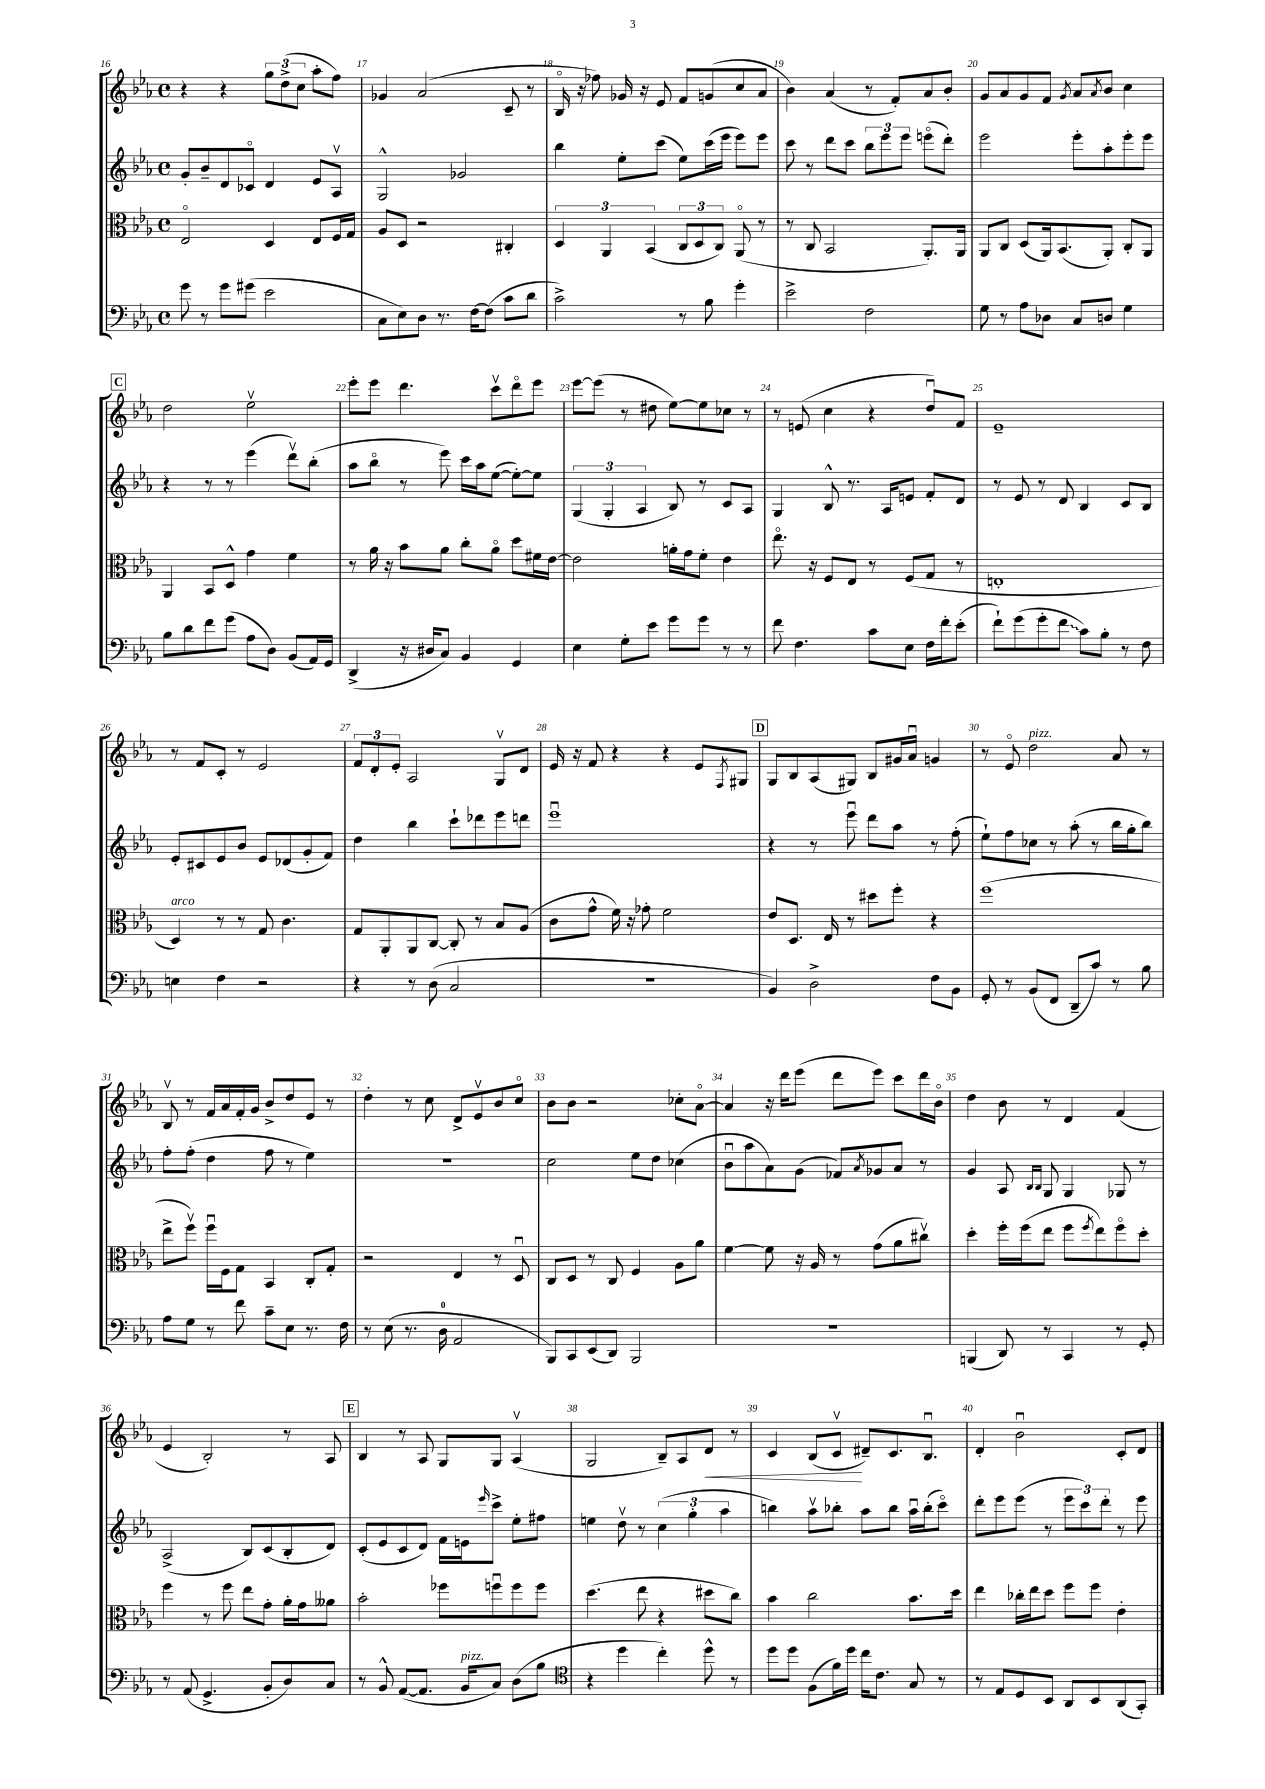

**kern	**kern	**kern	**kern
*staff4	*staff3	*staff2	*staff1
*clefF4	*clefC3	*clefG2	*clefG2
*k[b-e-a-]	*k[b-e-a-]	*k[b-e-a-]	*k[b-e-a-]
*M4/4	*M4/4	*M4/4	*M4/4
*met(c)	*met(c)	*met(c)	*met(c)
8g	2E-o	8g'	4r
8r	.	8b-~	.
8g	.	8d	4r
(8g#	.	8c-o	.
2e-	4D	4d	12gg
.	.	.	(12dd^
.	.	.	12cc
.	8E-	8e-	8aa-'
.	16F	8A-v	8ff)
.	16G	.	.
=	=	=	=
8C	8A-	2G^^	4g-
8E-)	8D	.	.
8D	2r	.	(2a-
8.r	.	.	.
.	.	2g-	.
[16F	.	.	.
(8F]	.	.	.
8c	4C#'	.	8c~
8d	.	.	8r
=	=	=	=
2c^)	6D	4bb-	16B-o
.	.	.	16r
.	.	.	8ff-)
.	6AA-	.	.
.	.	8ee-'	16g-
.	.	.	16r
.	(6BB-	.	.
.	.	(8ccc	8e-
8r	12C	8ee-)	8f
.	12D	.	.
8B-	.	(16ccc	(8g
.	12C)	.	.
.	.	16eee-	.
4g'	(8AA-o	8eee-)	8cc
.	8r	8eee-	8a-
=	=	=	=
2e-^	8r	8ccc	4b-)
.	8C	8r	.
.	2BB-	8ddd	(4a-
.	.	8ccc	.
2F	.	12bb-	8r
.	.	12eee-	.
.	.	.	8f')
.	.	12eee-	.
.	8.AA-')	(8eeeo	8a-
.	.	8ddd')	8b-'
.	16AA-	.	.
=	=	=	=
8G	8AA-	2eee-	8g
8r	8C	.	8a-
8A-	(8D	.	8g
8D-	16AA-)	.	8f
.	(8.BB-	.	.
.	.	.	8qg
8C	.	8eee-'	8a-
.	.	.	8qa-
8D	8AA-')	8aa-'	8b-
4G	8C'	8eee-'	4cc
.	8AA-	8eee-	.
=	=	=	=
8B-	4AA-	4r	2dd
8d	.	.	.
8f	8BB-	8r	.
(8g	8D^^	8r	.
8A-	4g	(4eee-	2ee-v
8D)	.	.	.
(8BB-	4f	8dddv)	.
16AA-)	.	(8bb-'	.
16GG	.	.	.
=	=	=	=
(4DD^	8r	8aa-	8eee-'
.	16a-	8bb-o	8eee-
.	16r	.	.
16r	8b-	8r	4.ddd
16D#	.	.	.
8C)	8a-	8eee-)	.
4BB-	8cc'	16ccc	.
.	.	16aa-	.
.	8a-o	([8ee-	8cccv
4GG	8dd	8ee-'_)	8dddo
.	16f#	8ee-]	8eee-
.	[16e-	.	.
=	=	=	=
4E-	2e-]	(6G	[8eee-
.	.	.	(8eee-]
.	.	6G'	.
8G'	.	.	8r
.	.	6A-	.
8e-	.	.	8dd#
8g	16a'	8B-)	[8ee-)
.	16g	.	.
8g	8f'	8r	8ee-]
8r	4e-	8c	8cc-
8r	.	8A-	8r
=	=	=	=
8f	8.ee-o	4G	8r
4.F	.	.	(8e
.	16r	.	.
.	8F	8B-^^	4cc
.	8E-	8.r	.
8c	8r	.	4r
.	.	16A-	.
8E-	(8F	8e	.
16F	8G	8f'	8ddu)
16f'	.	.	.
(8e-'	8r	8d	8f
=	=	=	=
8f`)	1E'	8r	1e-~
(8g	.	8e-	.
8g'	.	8r	.
8f	.	8d	.
8c)	.	4B-	.
8B-'	.	.	.
8r	.	8c	.
8F	.	8B-	.
=	=	=	=
4E	4D)	8e-'	8r
.	.	8c#	8f
4F	8r	8e-	8c'
.	8r	8b-	8r
2r	8G	8e-	2e-
.	4.c	(8d-	.
.	.	8g'	.
.	.	8f)	.
=	=	=	=
4r	8G	4dd	12f
.	.	.	12d'
.	8AA-'	.	.
.	.	.	12e-'
8r	8AA-	4bb-	2A-
(8D	[8C	.	.
2C	8C']	8ccc`	.
.	8r	8ddd-	.
.	8B-	8eee-	8Gv
.	(8A-	8ddd	8d
=	=	=	=
1r	8c	1eee-u	16e-
.	.	.	16r
.	8g^^	.	8f
.	16f)	.	4r
.	16r	.	.
.	8g-'	.	.
.	2f	.	4r
.	.	.	8e-
.	.	.	8qF
.	.	.	8G#
=	=	=	=
4BB-)	8e-	4r	8G
.	8.D	.	8B-
2D^	.	8r	(8A-
.	16E-	.	.
.	8r	8eee-u	8G#)
.	8dd#	8ddd	8B-
.	8ff'	8aa-	16g#
.	.	.	16a-u
8F	4r	8r	4g
8BB-	.	(8ff'	.
=	=	=	=
8GG'	(1ff	8ee-`)	8r
8r	.	8ff	8e-o
(8BB-	.	8cc-	2dd
8FF	.	8r	.
8DD~	.	(8aa-'	.
8c)	.	8r	.
8r	.	16bb-	8a-
.	.	16gg'	.
8B-	.	8bb-)	8r
=	=	=	=
8A-	8ee-^	8ff'	8B-v
8G	8ffv)	(8ff'	8r
8r	16ffu	4dd	16f
.	16F	.	16a-
8f	8G	.	16f'
.	.	.	16g
8c~	4BB-	8ff	8b-^
8E-	.	8r	8dd
8.r	8C'	4ee-)	8e-
.	8G'	.	8r
16F	.	.	.
=	=	=	=
8r	2r	1r	4dd'
(8E-	.	.	.
8.r	.	.	8r
.	.	.	8cc
16D	.	.	.
2AA-	4E-	.	8d^
.	.	.	8e-v
.	8r	.	8b-
.	8Du	.	8cco
=	=	=	=
8BBB-)	8C	2cc	8b-
8CC	8D	.	8b-
(8EE-	8r	.	2r
8DD)	8C	.	.
2BBB-	4F	8ee-	.
.	.	8dd	.
.	8A-	(4cc-	8cc-'
.	8a-	.	[8a-o
=	=	=	=
1r	[4f	8b-u	4a-]
.	.	8aa-	.
.	8f]	8a-)	16r
.	.	.	16ddd
.	16r	(8g	(8eee-
.	16A-	.	.
.	8r	8f-)	8ddd
.	.	8qa-	.
.	(8g	8g-	8eee-)
.	8a-	8a-	8ccc
.	8cc#v)	8r	16ddd
.	.	.	16b-o
=	=	=	=
(4BBB	4dd'	4g	4dd
8DD)	16ff'	8A-	8b-
.	(16ff	.	.
.	.	16qqB-	.
.	.	16qqB-	.
8r	8ee-	8G	8r
4CC	8ff	4G	4d
.	8qff	.	.
.	8ee-)	.	.
8r	8ffo	8G-	(4f
8GG'	8dd'	8r	.
=	=	=	=
8r	4ff	(2A-^	4e-
(8AA-	.	.	.
4.GG^	8r	.	2B-')
.	8ff	.	.
.	8ee-	8B-)	.
8BB-'	8g'	(8c	.
8D)	16a-'	8B-'	8r
.	16g	.	.
8C	8a--	8d)	8A-
=	=	=	=
8r	2b-'	(8c'	4B-
8BB-^^	.	8e-	.
([8AA-	.	8c	8r
8.AA-]	.	8d)	8A-
.	8ff-	16f	8G
16BB-	.	16e	.
.	.	16qqeee-	.
8C)	8ffu	8ccc^	8G
(8D	8ff	8ee-'	(4A-v
8B-	8ff	8ff#	.
=	=	=	=
*clefC4	*	*	*
4r	(4.dd	4ee	2G
4dd	.	8ddv	.
.	8ee-	8r	.
4cc')	4r	(6cc	8B-~)
.	.	.	8A-
.	.	6gg'	.
8dd^^	8dd#	.	8d
.	.	6aa-	.
8r	8cc)	.	8r
=	=	=	=
8dd	4b-	4bb)	4c
8dd	.	.	.
(8F	2cc	8aa-v	(8B-
16f)	.	8bb-'	8cv
16dd	.	.	.
16cc	.	8aa-	8d#~)
8.c	.	.	.
.	.	8bb-	8.c
8G	8.b-	16aa-u	.
.	.	(16bb-'	8.B-u
8r	.	8ccco)	.
.	16dd	.	.
=	=	=	=
8r	4ee-	8ddd'	4d'
8E-	.	8eee-	.
8D	16cc-'	(8eee-	2b-u
.	16ee-	.	.
8BB-	8dd	8r	.
8AA-	8ff	12eee-	.
.	.	12ccc)	.
8BB-	8ff	.	.
.	.	12ddd'	.
(8AA-	4e-'	8r	8c'
8GG')	.	8eee-	8d
==	==	==	==
*-	*-	*-	*-
